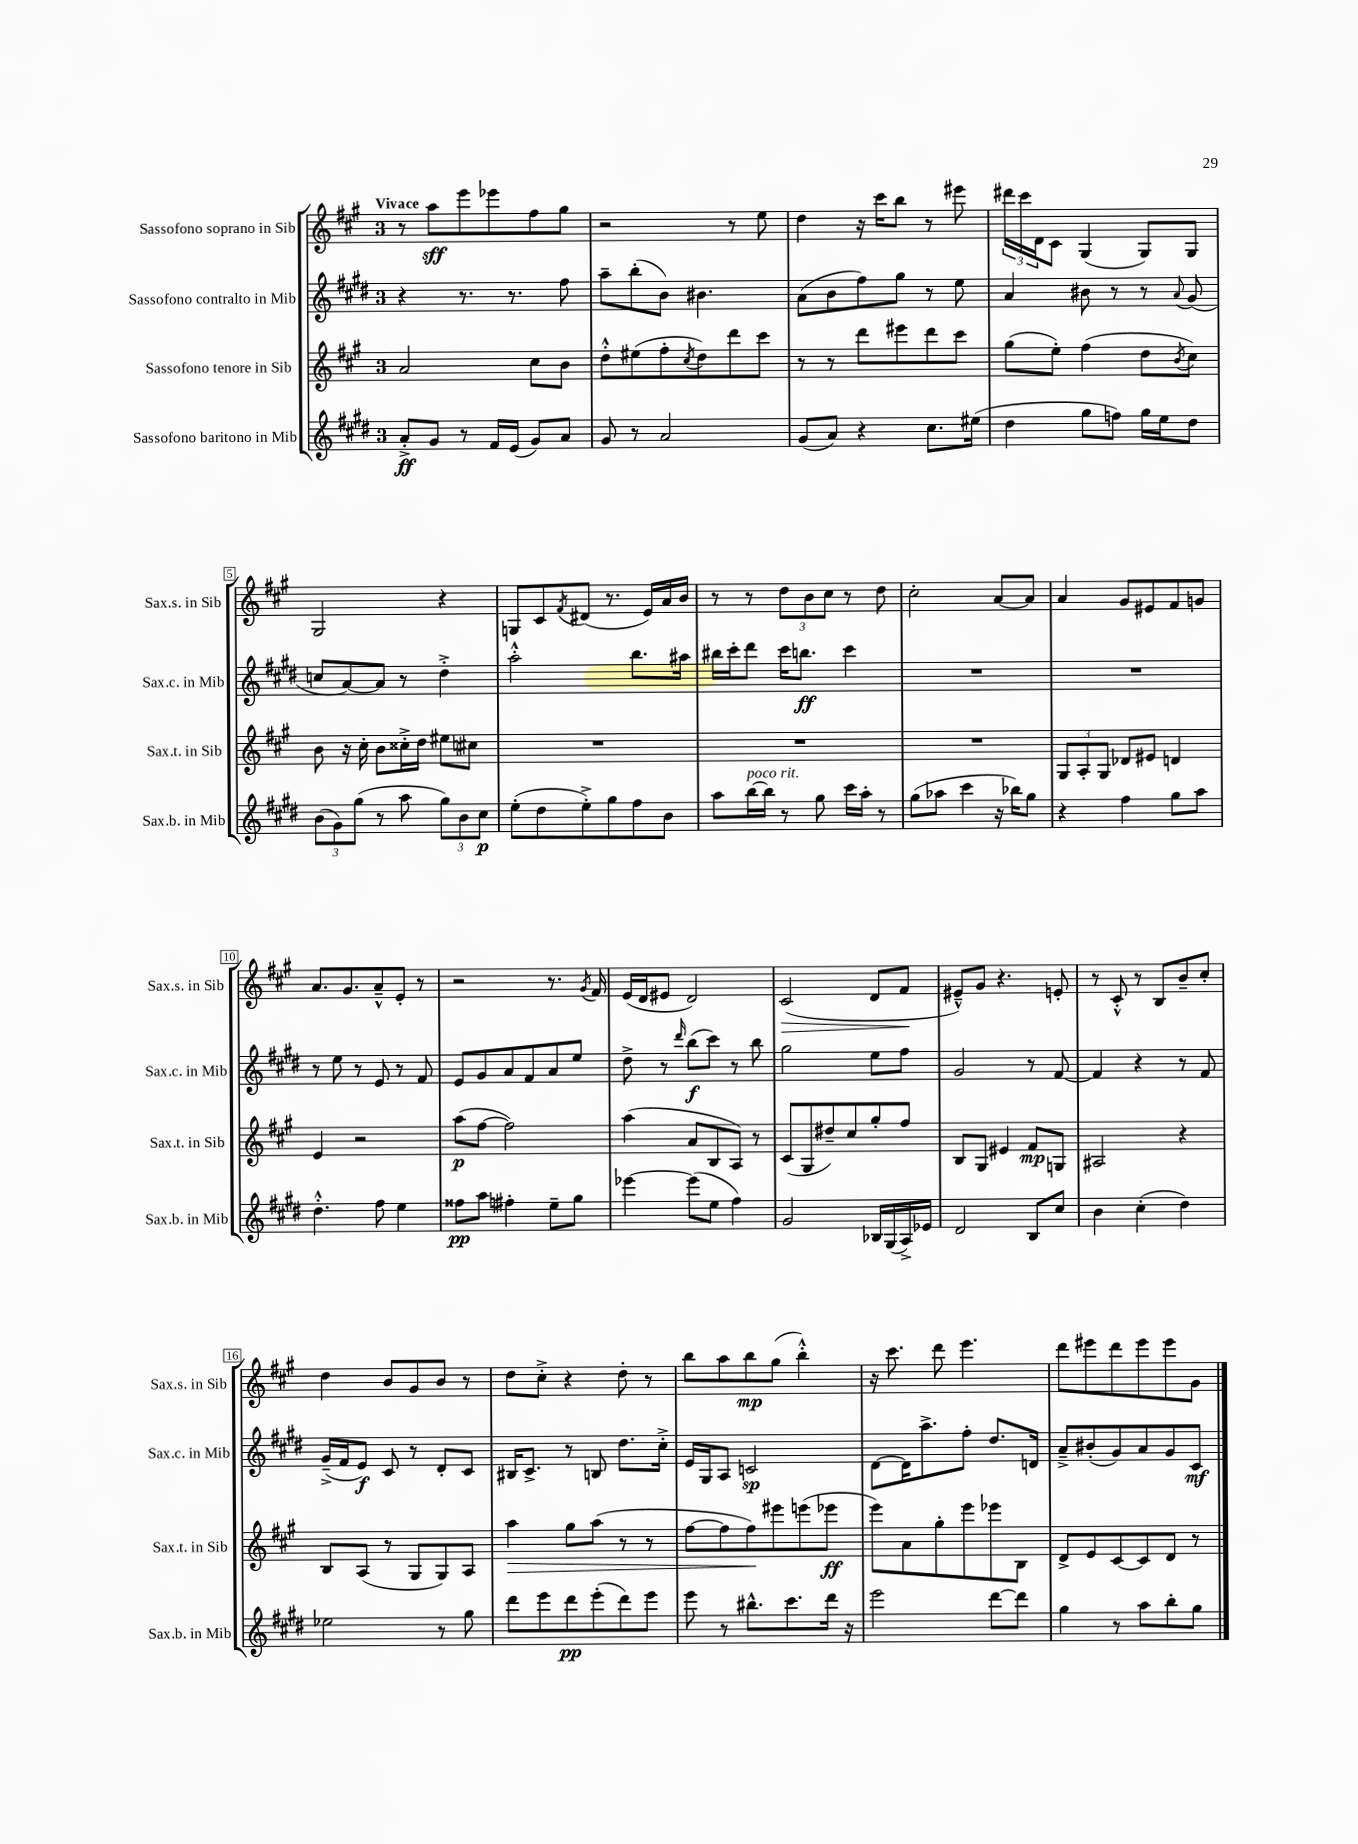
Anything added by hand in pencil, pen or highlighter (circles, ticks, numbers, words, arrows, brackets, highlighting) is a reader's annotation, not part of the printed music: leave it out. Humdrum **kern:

**kern	**kern	**kern	**kern
*staff4	*staff3	*staff2	*staff1
*clefG2	*clefG2	*clefG2	*clefG2
*k[f#c#g#d#]	*k[f#c#g#]	*k[f#c#g#d#]	*k[f#c#g#]
*M3/4	*M3/4	*M3/4	*M3/4
8a'^	2a	4r	8r
8g#	.	.	8aa
8r	.	8.r	8eee
16f#	.	.	8eee-
(16e	.	8.r	.
8g#)	8cc#	.	8ff#
8a	8b	8ff#	8gg#
=	=	=	=
8g#	8dd'^^	8aa~	2r
8r	(8ee#	(8bb'	.
2a	8ff#'	8b)	.
.	8qcc#	.	.
.	8dd)	4.b#	.
.	8ddd	.	8r
.	8ccc#	.	8ee
=	=	=	=
(8g#	8r	(8a	4dd
8a)	8r	8b	.
4r	8ddd	8ff#)	16r
.	.	.	16ccc#
.	8eee#	8gg#	8bb
8.cc#	8ddd	8r	8r
.	8ccc#	8ee	8eee#
(16ee#	.	.	.
=	=	=	=
4dd#	(8gg#	4a	24ddd#
.	.	.	24ccc#
.	.	.	24d
.	8ee')	.	8c#
8gg#	(4ff#	8b#	(4G#
8ff)	.	8r	.
16gg#	8dd	8r	8G#)
16ee	.	.	.
.	8qb	8qqa	.
8dd#	8cc#)	(8g#	8G#
=	=	=	=
(12b	8b	8cc	2G#
12g#)	.	.	.
.	16r	[8a)	.
(12gg#	.	.	.
.	16cc#'	.	.
8r	8b	8a]	.
8aa	16cc##'^	8r	.
.	16dd	.	.
12gg#)	8ee#	4dd#'^	4r
12b	.	.	.
.	8cc#	.	.
12cc#	.	.	.
=	=	=	=
(8ee'	2.r	2aa'^^	8G
8dd#	.	.	8c#
.	.	.	8qf#
8ee'^)	.	.	(8d#
8gg#	.	.	8.r
8ff#	.	8.bb	.
.	.	.	16e)
8b	.	.	16a
.	.	16aa#	16b
=	=	=	=
8aa	2.r	16bb#	8r
.	.	16ccc#'	.
[16bb	.	8ddd#	8r
16bb]	.	.	.
8r	.	16ccc#	12dd
.	.	8.bb	.
.	.	.	12b
8gg#	.	.	.
.	.	.	12cc#
16ccc#	.	4ccc#	8r
16aa'	.	.	.
8r	.	.	8dd
=	=	=	=
(8gg#	2.r	2.r	2cc#'
8aa-	.	.	.
4ccc#	.	.	.
16r	.	.	[8a
16bb-)	.	.	.
8gg#	.	.	8a]
=	=	=	=
4r	12G#	2.r	4a
.	12A'	.	.
.	12G#	.	.
4ff#	8d-	.	8g#
.	8e#	.	8e#
8gg#	4d	.	8f#
8aa	.	.	8g
=	=	=	=
4.dd#'^^	4e	8r	8.a
.	.	8ee	.
.	.	.	8.g#
.	2r	8r	.
8ff#	.	8e	8a~^^
4ee	.	8r	8e'
.	.	8f#	8r
=	=	=	=
8ff##	(8aa	8e	2r
8aa	[8ff#	8g#	.
4ff#'	2ff#])	8a	.
.	.	8f#	.
8ee~	.	8a	8.r
8gg#	.	8ee	.
.	.	.	8qg#
.	.	.	16f#
=	=	=	=
[4eee-	(4aa	8dd#^	(16e
.	.	.	16d
.	.	8r	8e#
.	.	16qqddd#	.
(8eee-]	8a	(8bb	2d)
8ee	8B	8ccc#)	.
4ff#)	8A)	8r	.
.	8r	8bb	.
=	=	=	=
2g#	(8c#	2gg#	(2c#
.	8G#	.	.
.	8dd#~)	.	.
.	8cc#	.	.
16B-	8gg#'	8ee	8d
(16G#	.	.	.
16A^)	8ff#	8ff#	8f#
16e-	.	.	.
=	=	=	=
2d#	8B	2g#	8e#~^^)
.	8G#	.	8g#
.	4e#	.	4.r
8B	8f#	8r	.
8cc#	8G	[8f#	8e'
=	=	=	=
4b	2A#	4f#]	8r
.	.	.	8c#'^^
(4cc#'	.	4r	8r
.	.	.	8B
4dd#)	4r	8r	8b~
.	.	8f#	8cc#'
=	=	=	=
2ee-	8B	(16g#~^	4dd
.	.	16f#	.
.	(8A	8e)	.
.	8r	8c#	8b
.	8G#	8r	8g#
8r	8G#)	8d#'	8b
8gg#	8A	8c#	8r
=	=	=	=
8ddd#	4aa	16B#	8dd
.	.	8.c#^	.
8eee	.	.	8cc#'^
8ddd#	8gg#	8r	4r
(8eee'	(8aa	8B	.
8ddd#)	8r	8.dd#	8dd'
8eee	8r	.	8r
.	.	16cc#'^	.
=	=	=	=
8eee	[8ff#	16e	8bb
.	.	16G#	.
8r	8ff#]	8A	8aa
8.bb#^^	8ff#)	2c	8bb
.	8eee#	.	(8gg#
8.ccc#	.	.	.
.	(8eee	.	4bb'^^)
16ddd#	8eee-	.	.
16r	.	.	.
=	=	=	=
2eee	8eee)	[8d#	16r
.	.	.	8.ccc#
.	8a	16d#]	.
.	.	8.aa^	.
.	8gg#'	.	8ddd
.	8eee	8ff#'	4.eee
[8ddd#	8eee-	8.dd#	.
8ddd#]	8B	.	.
.	.	16d	.
=	=	=	=
4gg#	8d^	8a~^	8ddd
.	8e	(8b#'	8eee#
8r	[8c#	8g#)	8ddd
8aa	8c#]	8a	8eee#
8bb'	8d	8g#	8eee#
8gg#	8r	8c#	8g#
==	==	==	==
*-	*-	*-	*-
